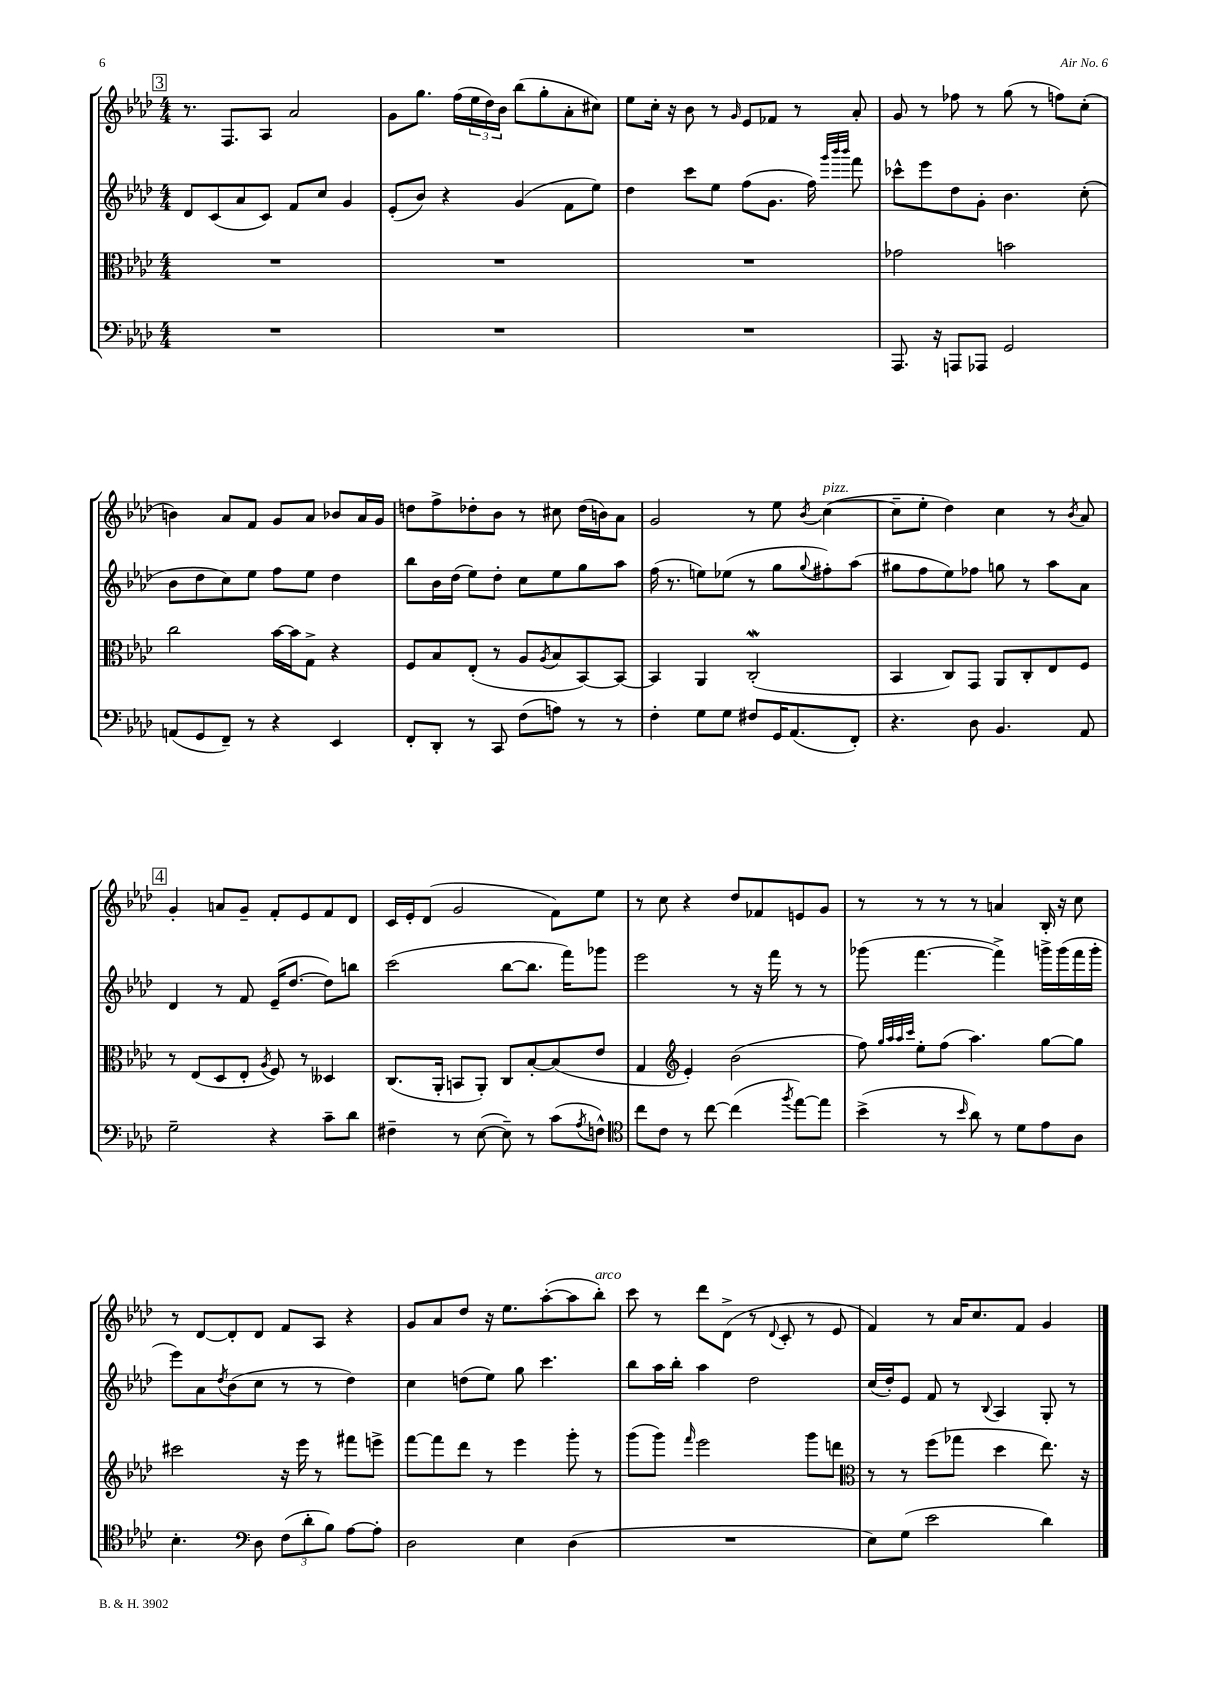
<<
\new StaffGroup <<
\new Staff = "s0" {
    \clef treble \key aes \major \numericTimeSignature \time 4/4
    \mark \markup { \box "3" } r8. f8. aes8 aes'2 |
    g'8 g''8. f''16( \tuplet 3/2 { ees''16 des''16) bes'16 } bes''8( g''8-. aes'8-. cis''8) |
    ees''8 c''16-. r16 bes'8 r8 \grace { g'16 } ees'8 fes'8 r8 aes'8-. |
    g'8 r8 fes''8 r8 g''8( r8 f''8) c''8-.( |
    b'4) aes'8 f'8 g'8 aes'8 bes'8 aes'16 g'16 |
    d''8 f''8-> des''8-. bes'8 r8 cis''8 des''16( b'16) aes'8 |
    g'2 r8 ees''8 \acciaccatura { bes'8 } c''4~^\markup { \italic "pizz." }( |
    c''8-- ees''8-. des''4) c''4 r8 \acciaccatura { bes'8 } aes'8 |
    \mark \markup { \box "4" } g'4-. a'8 g'8-- f'8-. ees'8 f'8 des'8 |
    c'16 ees'16-. des'8( g'2 f'8) ees''8 |
    r8 c''8 r4 des''8 fes'8 e'8 g'8 |
    r8 r8 r8 r8 a'4 bes16-. r16 c''8 |
    r8 des'8~ des'8-. des'8 f'8 aes8 r4 |
    g'8 aes'8 des''8 r16 ees''8. aes''8~-.( aes''8 bes''8-.^\markup { \italic "arco" }) |
    c'''8 r8 des'''8 des'8->( r8 \appoggiatura { des'8 } c'8-. r8 ees'8 |
    f'4) r8 aes'16 c''8. f'8 g'4 \bar "|." |
}
\new Staff = "s1" {
    \clef treble \key aes \major \numericTimeSignature \time 4/4
    \mark \markup { \box "3" } des'8 c'8( aes'8 c'8) f'8 c''8 g'4 |
    ees'8-.( bes'8) r4 g'4( f'8 ees''8) |
    des''4 c'''8 ees''8 f''8( g'8. f''16) \grace { g'''32 bes'''32 bes'''32 } f'''8 |
    ces'''8-^ ees'''8 des''8 g'8-. bes'4. c''8-.( |
    bes'8 des''8 c''8) ees''8 f''8 ees''8 des''4 |
    bes''8 bes'16 des''16( ees''8) des''8-. c''8 ees''8 g''8 aes''8 |
    f''16( r8. e''8) ees''8( r8 g''8 \appoggiatura { g''8 } fis''8-.) aes''8( |
    gis''8 f''8 ees''8) fes''8 g''8 r8 aes''8 aes'8 |
    \mark \markup { \box "4" } des'4 r8 f'8 ees'16--( des''8.~ des''8) b''8 |
    c'''2( bes''8~ bes''8. f'''16) ges'''8 |
    ees'''2 r8 r16 f'''16 r8 r8 |
    ges'''8( f'''4.~ f'''4->) g'''16-> g'''16( f'''16 g'''16-. |
    ees'''8) aes'8 \acciaccatura { des''8 } bes'8( c''8 r8 r8 des''4) |
    c''4 d''8( ees''8) g''8 c'''4. |
    bes''8 aes''16 bes''16-. aes''4 des''2 |
    c''16( des''16-.) ees'8 f'8 r8 \appoggiatura { bes8 } aes4 g8-. r8 \bar "|." |
}
\new Staff = "s2" {
    \clef alto \key aes \major \numericTimeSignature \time 4/4
    \mark \markup { \box "3" } R1 |
    R1 |
    R1 |
    ges'2 b'2 |
    c''2 bes'16~ bes'16 g8-> r4 |
    f8 bes8 ees8-.( r8 aes8 \acciaccatura { aes8 } bes8 bes,8~) bes,8~ |
    bes,4 aes,4 c2-.\mordent( |
    bes,4 c8) g,8 aes,8 c8-. ees8 f8 |
    \mark \markup { \box "4" } r8 ees8( des8 ees8-. \acciaccatura { aes8 } f8) r8 deses4 |
    c8.( aes,16-. b,8 aes,8-.) c8 bes8~-. bes8( ees'8 |
    g4 \clef treble ees'4-.) bes'2( |
    f''8) \grace { g''32 aes''32 aes''32 c'''32 } ees''8-. f''8( aes''4.) g''8~ g''8 |
    cis'''2 r16 ees'''16 r8 fis'''8 e'''8-> |
    f'''8~ f'''8 des'''8 r8 ees'''4 g'''8-. r8 |
    g'''8( g'''8) \grace { f'''16 } ees'''2 g'''8 d'''8 |
    \clef alto r8 r8 f''8( ges''8 des''4 ees''8.) r16 \bar "|." |
}
\new Staff = "s3" {
    \clef bass \key aes \major \numericTimeSignature \time 4/4
    \mark \markup { \box "3" } R1 |
    R1 |
    R1 |
    aes,,8. r16 a,,8 aes,,8 g,2 |
    a,8( g,8 f,8--) r8 r4 ees,4 |
    f,8-. des,8-. r8 c,8 f8( a8) r8 r8 |
    f4-. g8 g8 fis8 g,16 aes,8.( f,8-.) |
    r4. des8 bes,4. aes,8 |
    \mark \markup { \box "4" } g2-- r4 c'8-- des'8 |
    fis4-- r8 ees8~( ees8--) r8 c'8( \acciaccatura { aes8 } f8-^) |
    \clef tenor c''8 c'8 r8 c''8~ c''4( \acciaccatura { f''8 } ees''8~) ees''8 |
    bes'4->( r8 \grace { bes'16 } aes'8) r8 des'8 ees'8 aes8 |
    bes4.-. \clef bass des8 \tuplet 3/2 { f8( des'8-. bes8) } aes8~ aes8-. |
    des2 ees4 des4( |
    R1 |
    ees8) g8( ees'2 des'4) \bar "|." |
}
>>
>>
\layout { \context { \Score \remove "Bar_number_engraver" } }
